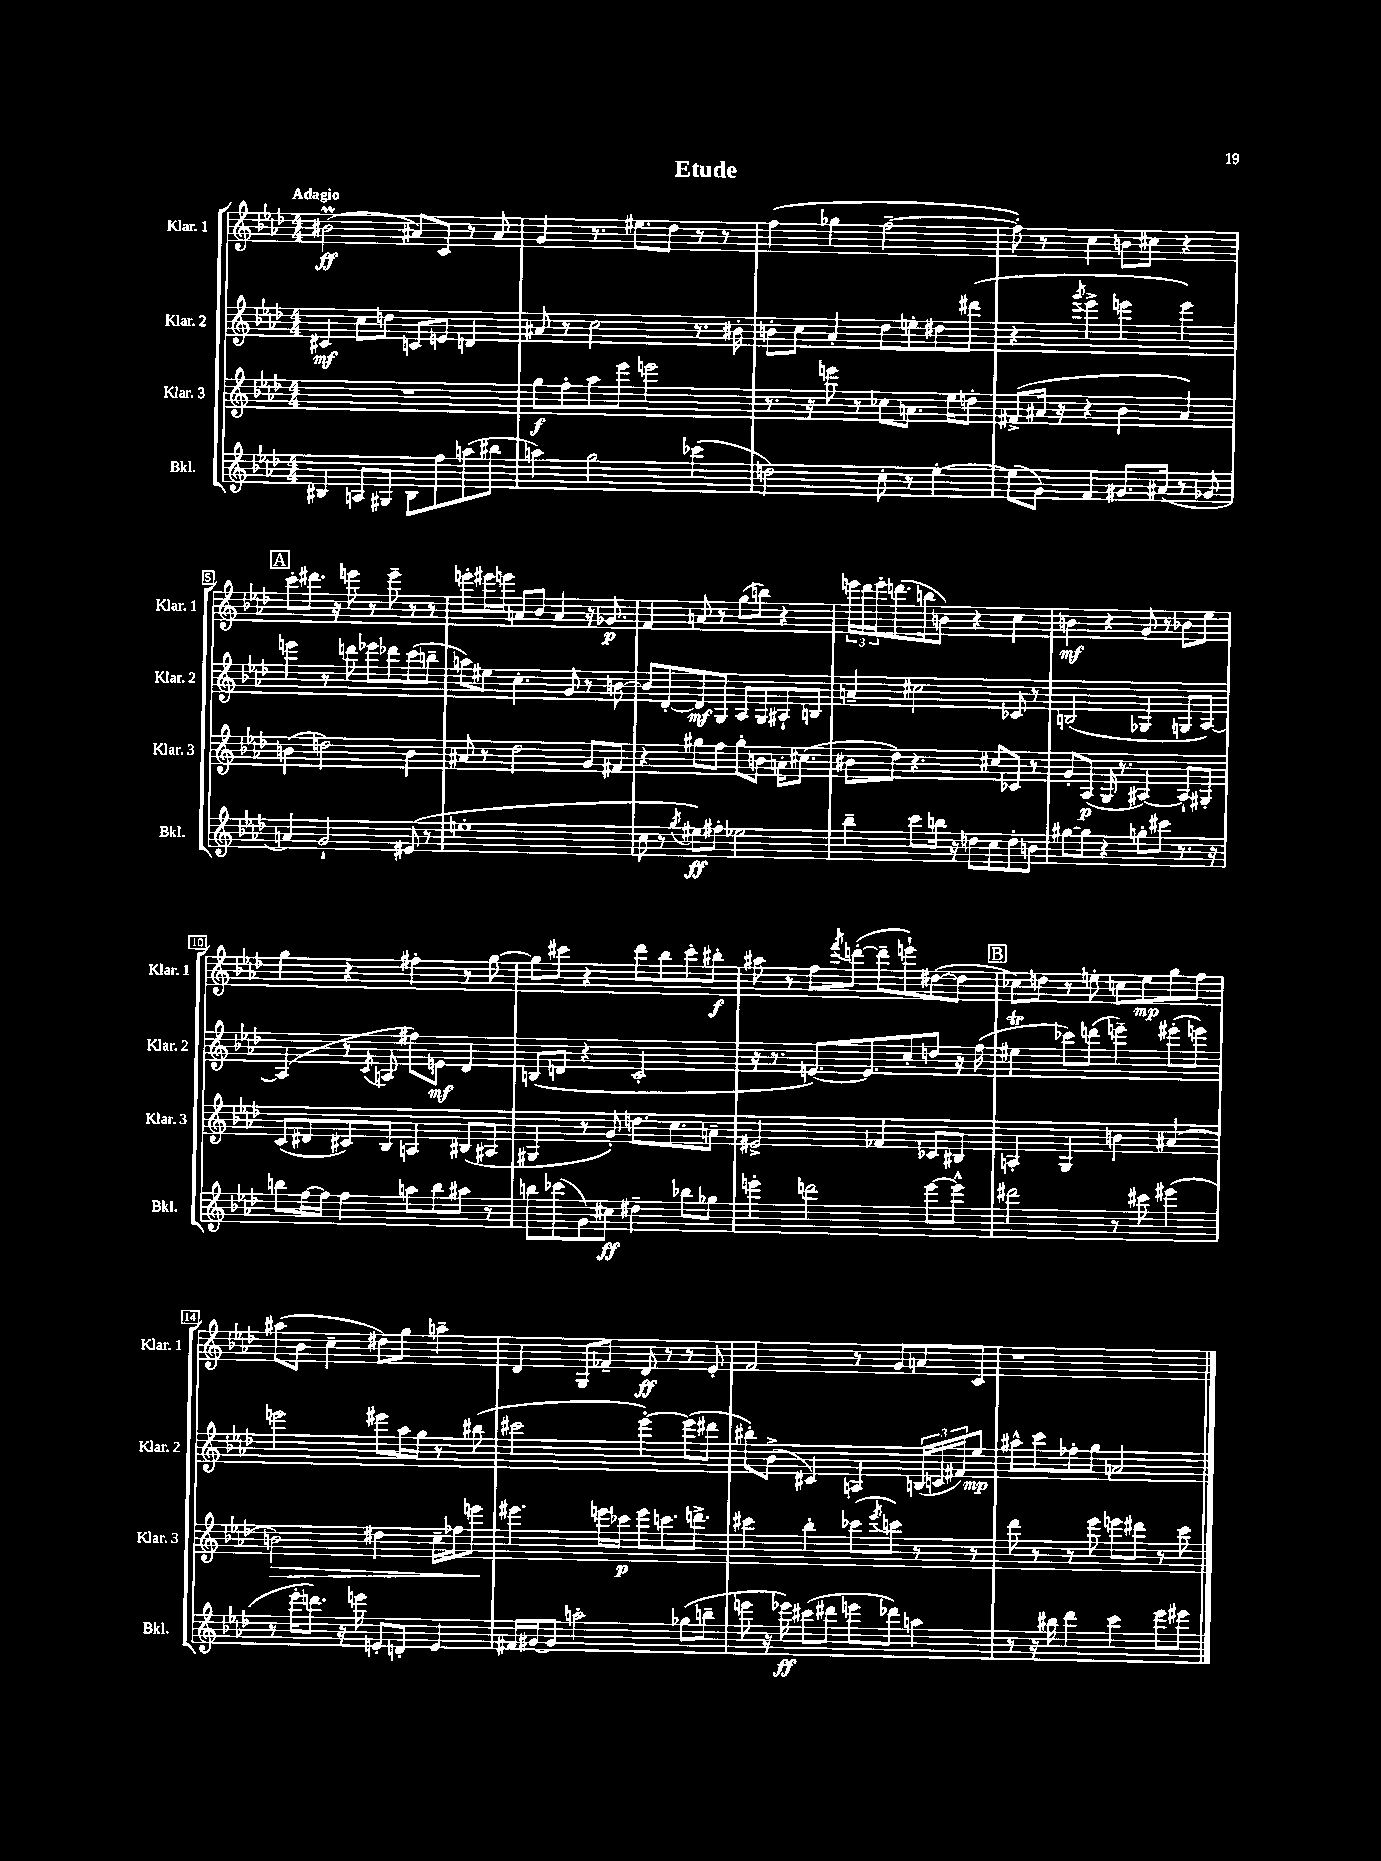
\header { title = "Etude" }
<<
\new StaffGroup <<
\new Staff = "s0" \with { instrumentName = "Klar. 1" shortInstrumentName = "Klar. 1" } {
    \clef treble \key aes \major \numericTimeSignature \time 4/4 \tempo "Adagio"
    bis'2\prall\ff( ais'8) c'8 r8 ais'8 |
    g'4 r8. eis''8. des''8 r8 r8 |
    f''4( ges''4 f''2~-- |
    f''8-.) r8 c''4 b'8 cis''8 r4 |
    \mark \markup { \box "A" } c'''8-. dis'''8. r16 e'''8 r8 e'''8-- r8 r8 |
    e'''8-. eis'''16 e'''16 a'8 bes'8 a'4 r16 ges'8.\p |
    f'4 a'8 r8 g''8( b''8) r4 |
    \tuplet 3/2 { e'''16 des'''16 e'''16-. } d'''8.( b''16 b'8) r4 c''4 |
    b'4\mf r4 g'8 r8 bes'8 ees''8 |
    g''4 r4 fis''4-. r8 g''8~ |
    g''8 cis'''8 r4 des'''8 bes''8 cis'''8-. bis''8-.\f |
    ais''8 r8 f''8 \acciaccatura { f'''8 } d'''8~-.( d'''8-- e'''8-!) dis''8~( dis''8 |
    \mark \markup { \box "B" } ces''8) d''8 r8 e''8-. c''8 e''8\mp g''8 f''8 |
    ais''8( bes'8 c''4-- dis''8) g''8 a''4-- |
    des'4 g8 fes'8-- des'8\ff r8 r8 ees'8-. |
    f'2 r8 g'8 a'8 c'8 |
    r1 \bar "|." |
}
\new Staff = "s1" \with { instrumentName = "Klar. 2" shortInstrumentName = "Klar. 2" } {
    \clef treble \key aes \major \numericTimeSignature \time 4/4
    cis'4\mf c''8 d''8 c'8 e'8 d'4 |
    ais'8 r8 c''2 r8. bis'16-. |
    b'8-. c''8 aes'4-. des''8 e''8-. dis''8 dis'''8( |
    r4 \acciaccatura { g'''8 } ees'''4-> e'''4 e'''4) |
    \mark \markup { \box "A" } e'''4 r8 d'''8 ees'''8 des'''8 c'''8( b''8-- |
    a''8) eis''8 c''4.-. g'8 r8 b'8~ |
    b'8 des'8~-. des'8\mf g8 aes8 g8 ais8-! b8 |
    a'4-- cis''2 ces'8 r8 |
    b2( ges4 g8 aes8~) |
    aes4( r8 \acciaccatura { c'8 } a8 fis''8) e'8\mf des'4 |
    b8( d'8 r4 c'2-. |
    r16 r8. e'8.~) e'8. c''8-. d''8 r16 f''16( |
    \mark \markup { \box "B" } eis''4\trill ces'''8) d'''8( e'''4--) eis'''8-.( e'''8) |
    e'''2 eis'''8 aes''16 g''16 r8 bis''8( |
    cis'''2 ees'''4~-.) ees'''8( dis'''8 |
    bis''8-.) bes'8->( cis'4) a4 \tuplet 3/2 { b16( c'16 fis'16) } ees''8\mp |
    ais''8-^ c'''8 fes''8-. g''8 a'2 \bar "|." |
}
\new Staff = "s2" \with { instrumentName = "Klar. 3" shortInstrumentName = "Klar. 3" } {
    \clef treble \key aes \major \numericTimeSignature \time 4/4
    R1 |
    g''8\f f''8-. aes''8 ees'''8 e'''2 |
    r8. r16 e'''8 r8 ces''8 a'8. ees''16 d''8-. |
    fis'8->( ais'16 r16 r4 bes'4 ais'4) |
    \mark \markup { \box "A" } b'4( d''2) b'4 |
    ais'8 r8 des''2 g'8 fis'8 |
    r4 gis''8 f''8 gis''8-. b'8 a'16-. cis''8.( |
    bis'8 des''8) r4. cis''8 ces'8 r8 |
    g'8-. aes8\p( g16 r8. ais4~) ais8-! gis8-. |
    c'8( dis'8 cis'8) bes8 a4 bis8( ais8 |
    gis4 r8 g'8-.) d''8. c''8. a'8-- |
    eis'2-> fes'4 ces'8 bis8 |
    \mark \markup { \box "B" } a4-. g4 b'4 ais'4( |
    b'2\>) dis''4 c''16-- fes''16 e'''8\! |
    eis'''4. e'''16 ces'''16\p e'''8 c'''8. d'''8.-> |
    cis'''4 bes''4-. ces'''8( \acciaccatura { ees'''8 } c'''8) r8 r8 |
    des'''8 r8 r8 ees'''8 e'''8 dis'''8 r8 c'''8 \bar "|." |
}
\new Staff = "s3" \with { instrumentName = "Bkl." shortInstrumentName = "Bkl." } {
    \clef treble \key aes \major \numericTimeSignature \time 4/4
    bis4 a8 gis8 bis8 f''8 a''8( bis''8 |
    a''4) g''2 ces'''4( |
    d''2) c''8-. r8 ees''4~-. |
    ees''8( g'8) f'4 gis'8. ais'16( r8 ges'8 |
    \mark \markup { \box "A" } a'4) g'2-! eis'8( r8 |
    e''1-. |
    c''8 r8 \acciaccatura { g''8 } eis''8\ff) fis''8-. ees''2 |
    bes''4-- c'''8 b''16 r16 d''8 c''8 d''8-. b'8 |
    gis''8~ gis''8 r4 g''8-. cis'''8 r8. r16 |
    b''8 f''16~ f''16 f''4 a''8 b''8 ais''8 r8 |
    b''8 ces'''8( g'8) cis''8\ff dis''4-- bes''8 ges''8 |
    e'''4-. d'''2 e'''8~ e'''8-^ |
    \mark \markup { \box "B" } dis'''2 r8 cis'''8 eis'''4( |
    r8 ees'''16-. d'''8.) r16 e'''16 e'8-. d'8-. e'4 |
    fis'16 gis'16~ gis'8 a''2-. ges''8( b''8-- |
    e'''8 r16 ees'''16\ff) cis'''8( dis'''8 e'''8 des'''8) a''4 |
    r8 r16 bis''16 des'''4 c'''4 ees'''8 eis'''8 \bar "|." |
}
>>
>>
\layout { \context { \Score \override BarNumber.stencil = #(make-stencil-boxer 0.1 0.3 ly:text-interface::print) } }
